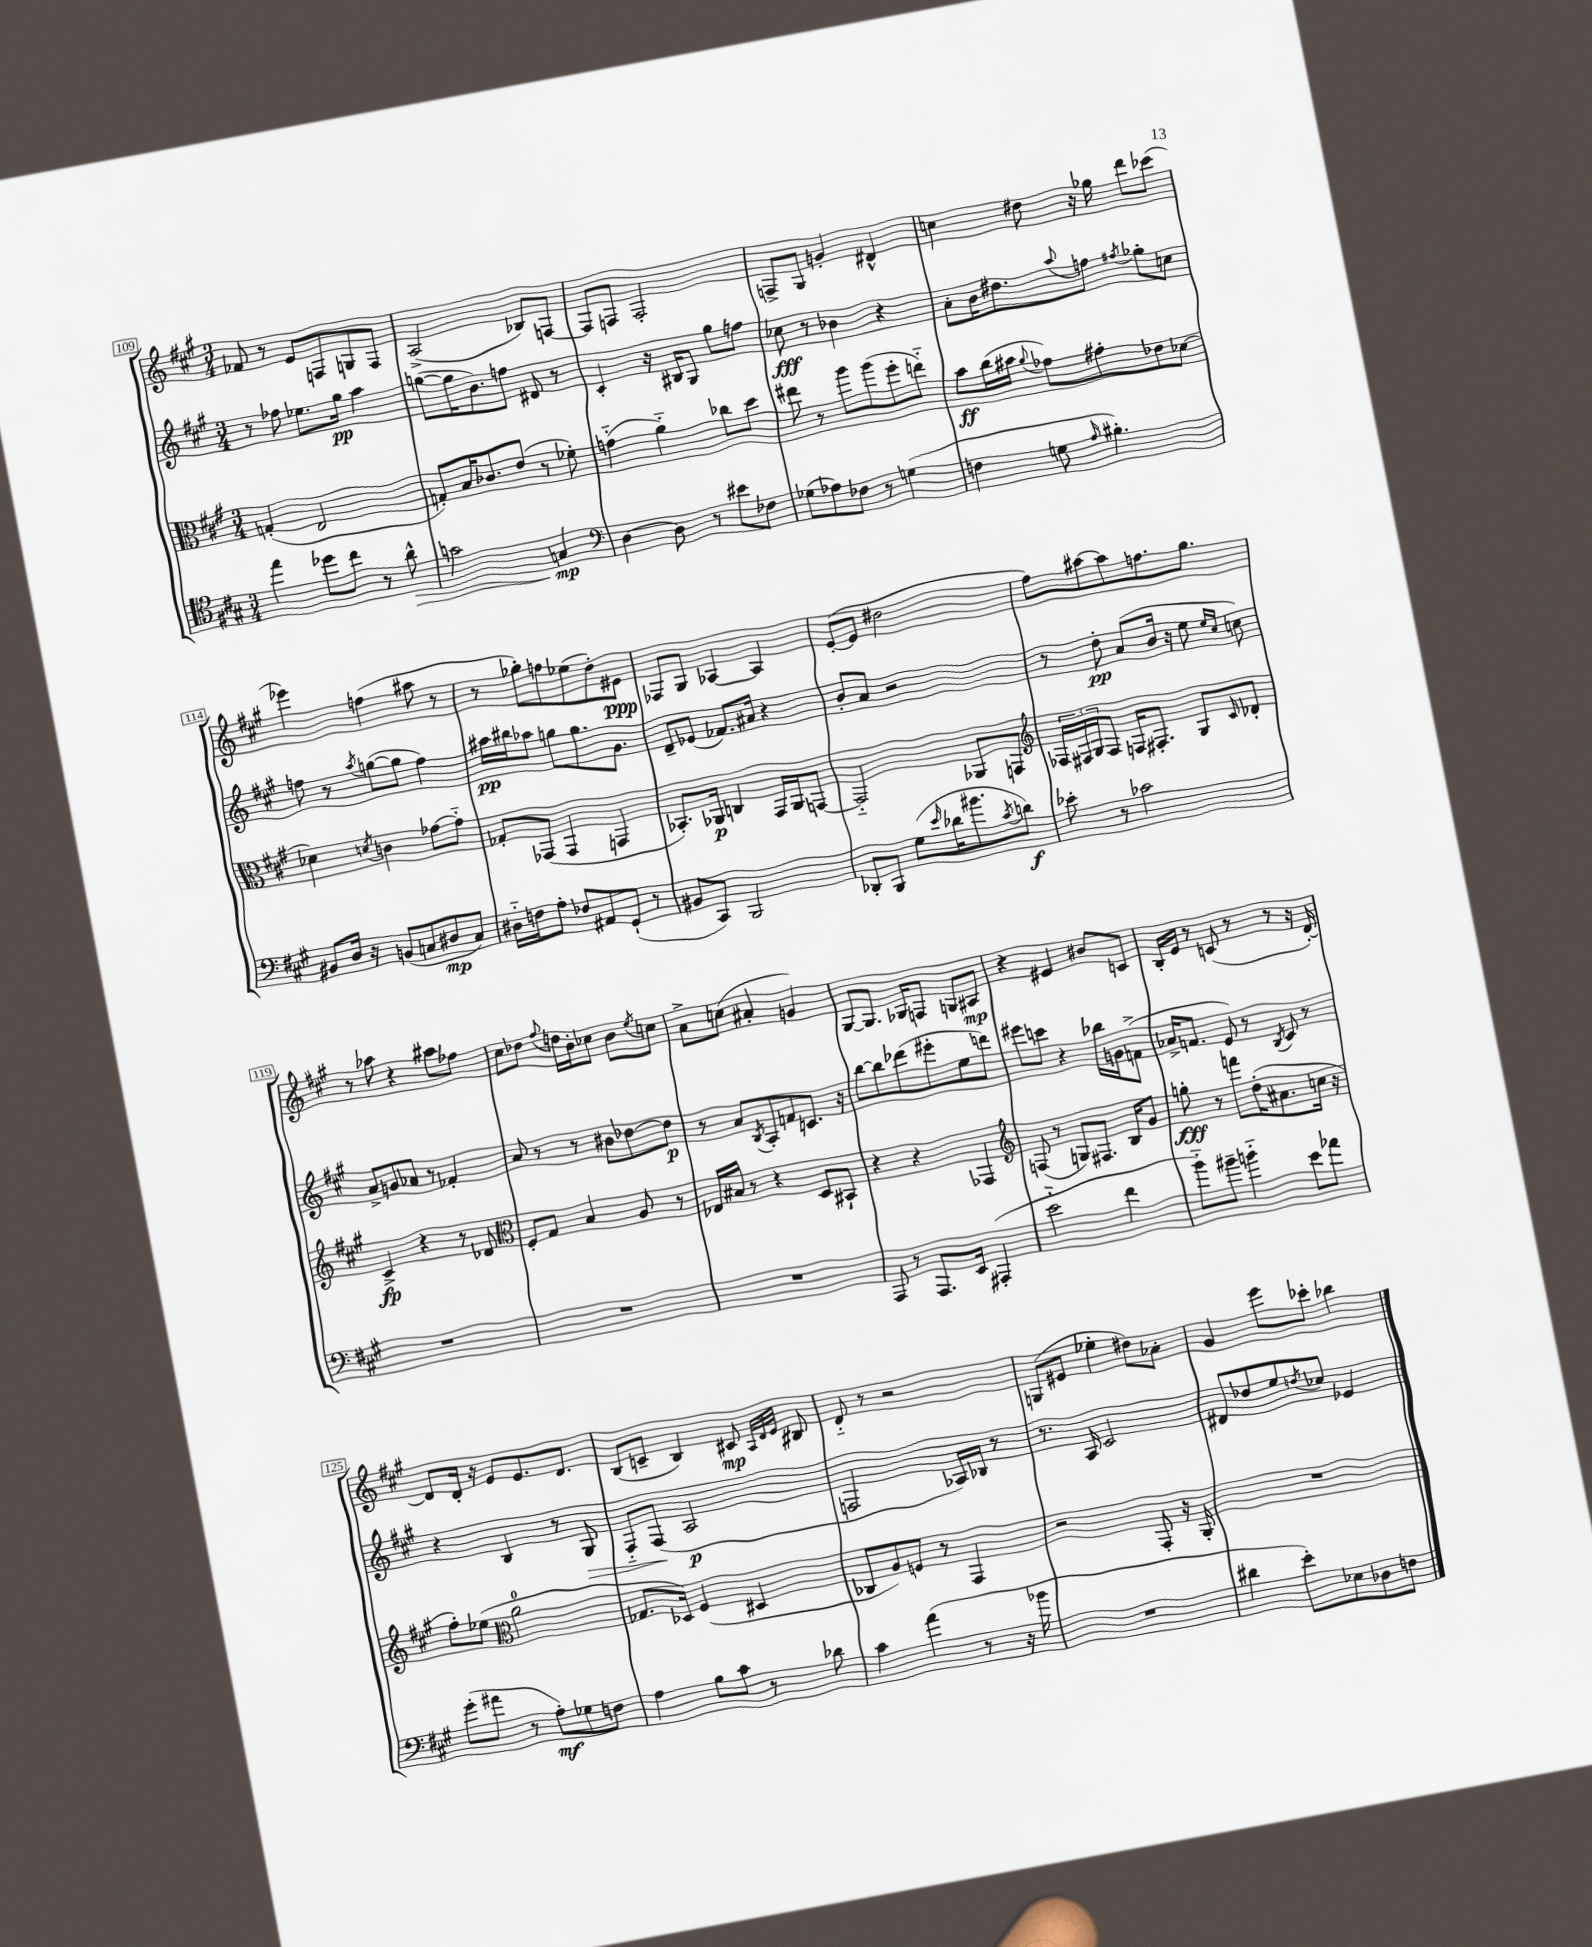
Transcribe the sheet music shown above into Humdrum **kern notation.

**kern	**kern	**kern	**kern
*staff4	*staff3	*staff2	*staff1
*clefC4	*clefC3	*clefG2	*clefG2
*k[f#c#g#]	*k[f#c#g#]	*k[f#c#g#]	*k[f#c#g#]
*M3/4	*M3/4	*M3/4	*M3/4
4ee\	(4G'/	8r	8f-/
.	.	8ff-\	8r
8dd-\L	2E/	8.ee-\L	8e/L
8cc#\J	.	.	8F/
.	.	16gg#\Jk	.
8r	.	4aa\	8G/
8a^^\	.	.	8F/J
=	=	=	=
2g\	8G'/L)	([8gg\L	(2A^/
.	16B/K	16gg\]K	.
.	8.c-/	8.b\)	.
.	(8e/J	8ff\J	.
4G/	8r	8d#/	8B-/L)
.	8f-'\)	8r	[8F/J
=	=	=	=
*clefF4	*	*	*
[4D\	(4g'~\	4c#'/	8F/]L
.	.	.	8F/J
8D\]	4a'~\)	16r	2F'/
.	.	16B#/LK	.
8r	.	8G#/J	.
8e#\L	8cc-\L	8gg#\L	.
8F-\J	8dd\J	8ff\J	.
=	=	=	=
(8G-\L	8ee#\	8cc-\	8F^/L
8A-\)	8r	8r	8G#/J
8F-\J	8aa\L	4b-\	4g'/
8r	(8aa\	.	.
(4G\	8ff#'\	4r	4d#^^/
.	8ee'~\J)	.	.
=	=	=	=
4F\	8b\L	8a'\L	4cc\
.	(16cc#\L	16b\K	.
.	16b#\JJ	8.dd#\	.
.	8qqa/	.	.
8G\	8g-\L)	.	8dd#\
16qqA/	.	8qqaa/	.
4.B#'\)	8g#'\	8ff\J	16r
.	.	.	16gg-\
.	.	8qff#/	.
.	8e-\	8gg-'\L	8ddd\L
.	[8d-\J	8cc\J	(8ccc-\J
=	=	=	=
8BB#/L	4d-\]	8ff\	4eee-\)
16D/Jk	.	8r	.
16r	.	.	.
.	8qd/	8qaa/	.
(8BB/L	4c\	([8gg\L	(4ff\
8C/	.	8gg\]J	.
8D#/	[8g-\L	4ff\)	8aa#\
8C/J)	8g-'~\]J	.	8r
=	=	=	=
16D#'~\LL	8G-'/L	16aa#\LL	8r
16F\J	.	16bb#\J	.
8A'\J	(8GG-/J	8aa-\J	8gg-'\L)
8F-/L	4GG-/	8gg\L	8ff\
8AA#/	.	8.gg\	(8ee-\
(8GG#`/J	4GG/	.	8dd'\)
.	.	8.g#\J	.
8r	.	.	8e#\J
=	=	=	=
8BB#/L	8.BB-'/L)	8d~/L	8F-/L
8CC#/J)	.	(8e-/J	8G#/J
.	16AA-/Jk	.	.
2BBB/	4C/	8.f-/L)	[4A-/
.	.	16a#/Jk	.
.	16GG#/LL	4r	4A-/]
.	16AA-/J	.	.
.	[8GG/J	.	.
=	=	=	=
8DD-'/L	2GG'~/]	8b'/L	([8e'/L
8BBB/J	.	8a/J	8e/]J
(8G#\L	.	2r	2dd#\
16qqe/	.	.	.
16d-\K	.	.	.
8.b#\	.	.	.
.	8AA-/L	.	.
8qc#/	.	.	.
8d\J)	8GG/J	.	.
=	=	=	=
*	*clefG2	*	*
8e-'\	24F-/LL	8r	8ff#\L)
.	24F#/	.	.
.	24G#/J	.	.
8r	8F#/J	8dd'\	[8aa#\
2c-\	16F/LK	(8a/L	8aa#\]
.	8.F#'/J	.	.
.	.	16b/Jk	8.ff\
.	.	16r	.
.	8G#/L	8ee\	.
.	.	.	8.gg#\J
.	.	16qqee/LL	.
.	16qqc#/	16qqcc#/JJ	.
.	8d-'/J	8cc\)	.
=	=	=	=
2.r	4c#^/	8a^/L	8r
.	.	8g/	8aa-\
.	4r	8a-/J	4r
.	.	8r	.
.	8r	4f-'/	8aa#\L
.	8d-/	.	8ff-\J
=	=	=	=
*	*clefC3	*	*
2.r	8F#'/L	8a/	8cc#\L
.	8G#/J	8r	8dd-\J
.	.	.	8qqff#/
.	4B/	8r	16dd\LL
.	.	.	16b'\J
.	.	8b#\L	8cc-\J
.	8A/	[8dd-\	8b\L
.	.	.	8qee/
.	8r	8dd-\]J	8cc\J
=	=	=	=
2.r	16E-/LL	8r	8a^\L
.	16B#/JJ	.	.
.	8r	8a/L	(8cc\J
.	.	8qB/	.
.	4r	8A'/	4a#'/
.	.	8f/	.
.	8D/L	8.c/J	4g/)
.	8BB#`/J	.	.
.	.	16r	.
=	=	=	=
8AAA/	4r	[8bb\L	[8G#/L
8r	.	8bb\]	8.G#/]J
8.AAA/L	4r	(8ddd-\	.
.	.	.	16G-/LK
.	.	8eee#'\	8F/J
16EE/Jk	.	.	.
(4AAA#'/	4GG-/	8ee\	8G/L
.	.	8ddd\J)	8A#/J
=	=	=	=
*	*clefG2	*	*
2e'~\	(8F/	8eee#\L	4r
.	8r	8ccc\J	.
.	8G/L)	4r	4e#/
.	8.F#/J	.	.
4f#\	.	16bb-\LL	8b#/L
.	16B/LK	16g\J	.
.	8g#/J	(8f^\J	8c/J
=	=	=	=
8b'~\L)	8gg'\	16a-^/LK	16B'/LL
.	.	8.f/J	16e/JJ
8b#~\J	8r	.	8r
4b'~\	8fff\L	8e/)	(8c/
.	(16dd'\K	8r	8r
.	8.a#\	.	.
.	.	8qB/	.
8e\L	.	8c#/	8r
8a-\J	16cc\Jk	8r	16r
.	16r	.	[16d'/)
=	=	=	=
(8g#'\L	8ff#'\L)	4r	8d/]L
8a#\J	(8ee-\J	.	16d'/Jk
.	.	.	16r
*	*clefC3	*	*
8r	2a\	4B/	8e/L
8A'\L)	.	.	8.e/
8G-\	.	8r	.
.	.	.	8.d/J
8F\J	.	8G#/	.
=	=	=	=
4A\	8.G-/L	8F#'~/L	(8B/L
.	.	(8F#/J	8c~/J
.	16D-/Jk)	.	.
8B\L	(4F#/	2A/	4B/)
8c#\J	.	.	.
8r	4D#/	.	8c#/
.	.	.	32qqA/LLL
.	.	.	32qqd/
.	.	.	32qqe/JJJ
8d-\	.	.	8B#/
=	=	=	=
4c#\	8C-/L	2F/	8d'~/
.	8A/)	.	8r
(4a\	8F/J	.	2r
.	8r	.	.
8r	4GG#/	16A-/LL)	.
.	.	16B-/JJ	.
16r	.	8r	.
16b-\	.	.	.
=	=	=	=
2.r	2r	8.r	(8G/L
.	.	.	8e#/J
.	.	16A/	.
.	.	2c#/	4ee-'\
.	8GG#'/	.	8dd#\L)
.	16r	.	8a-'\J
.	16AA'/	.	.
=	=	=	=
4d#\	2.r	8d#/L	4g#/
.	.	8dd-/	.
8e'\L)	.	8ee/	8eee\L
.	.	8qdd/	.
8E-\	.	8cc-/J	8ccc-'\J
8D-\	.	4e-/	4bb-\
8F\J	.	.	.
==	==	==	==
*-	*-	*-	*-
